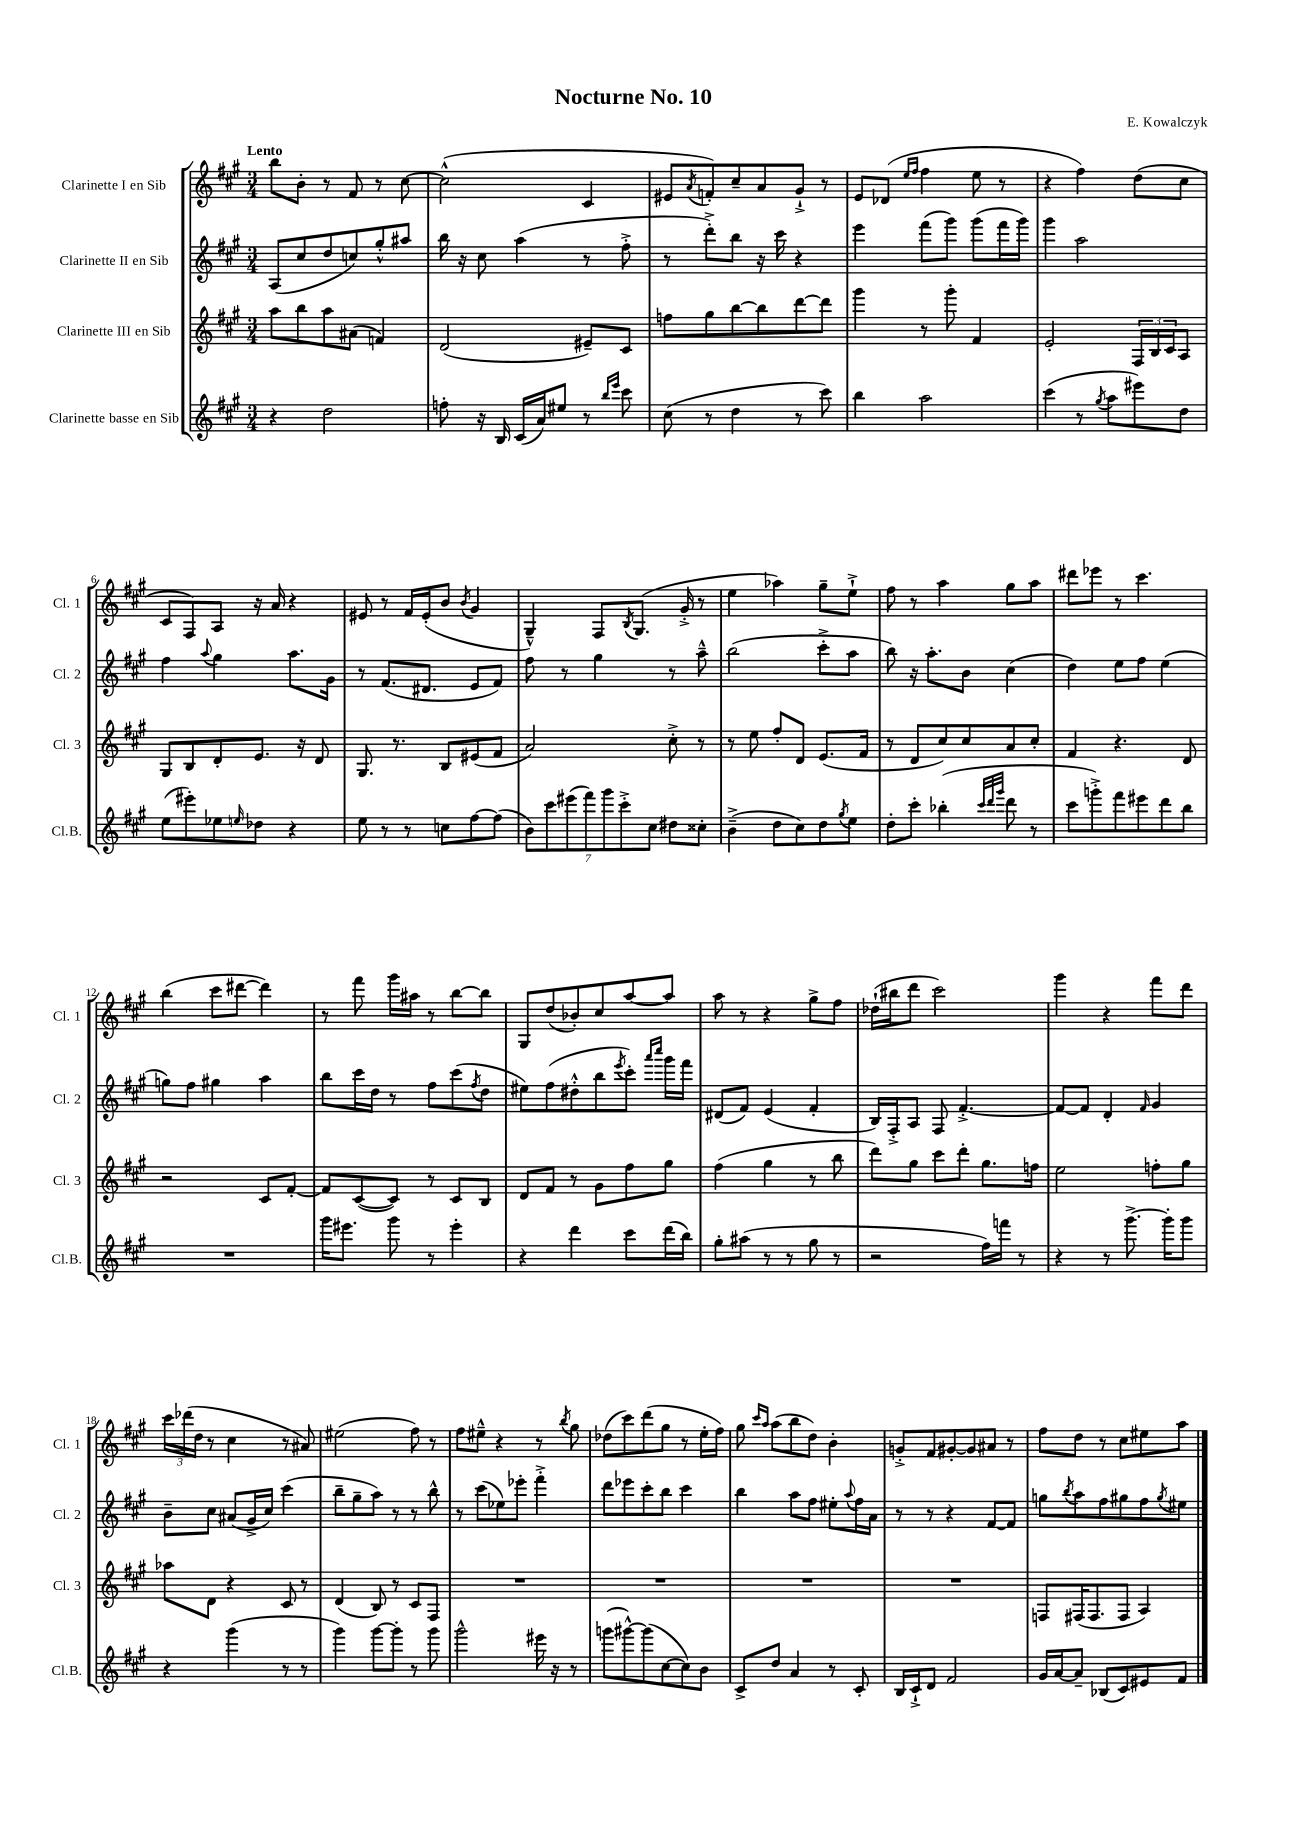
\header { title = "Nocturne No. 10" composer = "E. Kowalczyk" }
<<
\new StaffGroup <<
\new Staff = "s0" \with { instrumentName = "Clarinette I en Sib" shortInstrumentName = "Cl. 1" } {
    \clef treble \key a \major \numericTimeSignature \time 3/4 \tempo "Lento"
    b''8 b'8-. r8 fis'8 r8 cis''8~ |
    cis''2-^( cis'4 |
    eis'8 \acciaccatura { a'8 } f'8-.) cis''8-- a'8 gis'8-!-> r8 |
    e'8 des'8( \grace { e''16 fis''16 } fis''4 e''8 r8 |
    r4 fis''4) d''8( cis''8 |
    cis'8 fis8) a8 r16 a'16 r4 |
    eis'8 r8 fis'16 eis'16-.( b'8 \acciaccatura { b'8 } gis'4 |
    gis4---^) fis8 \acciaccatura { b8 } gis8.( gis'16-.-> r8 |
    e''4 aes''4) gis''8-- e''8-!-> |
    fis''8 r8 a''4 gis''8 a''8 |
    dis'''8 ees'''8 r8 cis'''4. |
    b''4( cis'''8 dis'''8~ dis'''4) |
    r8 fis'''8 gis'''16 ais''16 r8 b''8~ b''8 |
    gis8 d''8( bes'8-.) cis''8 a''8~ a''8 |
    a''8 r8 r4 gis''8-> fis''8 |
    des''16-!( bis''16 d'''8 cis'''2) |
    gis'''4 r4 fis'''8 d'''8 |
    \tuplet 3/2 { cis'''16 des'''16( d''16 } r8 cis''4 r8 ais'8) |
    eis''2( fis''8) r8 |
    fis''8 eis''8---^ r4 r8 \acciaccatura { b''8 } gis''8 |
    des''8( cis'''8) d'''8( gis''8 r8 e''16-. fis''16) |
    gis''8 \grace { cis'''16 a''16 } a''8( b''8 d''8) b'4-. |
    g'8-.-> fis'8 gis'8~-. gis'8 ais'8 r8 |
    fis''8 d''8 r8 cis''8 eis''8 a''8 \bar "|." |
}
\new Staff = "s1" \with { instrumentName = "Clarinette II en Sib" shortInstrumentName = "Cl. 2" } {
    \clef treble \key a \major \numericTimeSignature \time 3/4
    a8( cis''8 d''8 c''8) gis''8-.-^ ais''8 |
    b''16 r16 cis''8 a''4( r8 fis''8-.-> |
    r8 d'''8-.->) b''8 r16 cis'''16 r4 |
    e'''4 fis'''8( gis'''8) gis'''8( fis'''16 gis'''16) |
    gis'''4 a''2 |
    fis''4 \appoggiatura { a''8 } gis''4 a''8. gis'16 |
    r8 fis'8.( dis'8. e'8 fis'8) |
    fis''8 r8 gis''4 r8 a''8---^ |
    b''2( cis'''8-.-> a''8 |
    b''8) r16 a''8.-. b'8 cis''4( |
    d''4) e''8 fis''8 e''4( |
    g''8) fis''8 gis''4 a''4 |
    b''8 cis'''16 d''16 r8 fis''8 cis'''8( \acciaccatura { fis''8 } d''8 |
    eis''8) fis''8( dis''8-.-^ b''8 \acciaccatura { e'''8 } cis'''8-.) \grace { a'''16 cis''''16 } gis'''16 fis'''16 |
    dis'8( fis'8) e'4( fis'4-. |
    b16) fis16-.-> a8 fis8 fis'4.~-.-> |
    fis'8~ fis'8 d'4-. \grace { fis'16 } gis'4 |
    b'8-- cis''8 ais'8( gis'16-> cis''16) cis'''4( |
    b''8-- gis''8-- a''8) r8 r8 b''8-^ |
    r8 cis'''8( ees''8) ees'''8-. fis'''4-.-> |
    d'''8 ees'''8 cis'''8-. b''8 cis'''4 |
    b''4 a''8 fis''8 eis''8-. \appoggiatura { a''8 } fis''16 a'16 |
    r8 r8 r4 fis'8~ fis'8 |
    g''8 \acciaccatura { b''8 } a''8 fis''8 gis''8 fis''8 \acciaccatura { gis''8 } eis''8 \bar "|." |
}
\new Staff = "s2" \with { instrumentName = "Clarinette III en Sib" shortInstrumentName = "Cl. 3" } {
    \clef treble \key a \major \numericTimeSignature \time 3/4
    a''8 b''8 a''8 ais'8( f'4) |
    d'2( eis'8--) cis'8 |
    f''8 gis''8 b''8~ b''8 d'''8~ d'''8 |
    gis'''4 r8 gis'''8-. fis'4 |
    e'2-. \tuplet 3/2 { fis16 b16 cis'16 } a8 |
    gis8 b8 d'8-. e'8. r16 d'8 |
    gis8. r8. b8 eis'8( fis'8 |
    a'2) cis''8-.-> r8 |
    r8 e''8 fis''8-. d'8 e'8.( fis'16 |
    r8 d'8 cis''8) cis''8 a'8 cis''8-. |
    fis'4 r4. d'8 |
    r2 cis'8 fis'8~-. |
    fis'8 cis'8~( cis'8) r8 cis'8 b8 |
    d'8 fis'8 r8 gis'8 fis''8 gis''8 |
    fis''4( gis''4 r8 b''8 |
    d'''8) gis''8 cis'''8 d'''8-. gis''8. f''16 |
    e''2 f''8-. gis''8 |
    aes''8 d'8 r4 cis'8 r8 |
    d'4( b8) r8 cis'8 fis8 |
    R2. |
    R2. |
    R2. |
    R2. |
    f8 fis16( fis8. fis8 a4) \bar "|." |
}
\new Staff = "s3" \with { instrumentName = "Clarinette basse en Sib" shortInstrumentName = "Cl.B." } {
    \clef treble \key a \major \numericTimeSignature \time 3/4
    r4 d''2 |
    f''8-. r16 b16 cis'16( a'16) eis''8 r8 \grace { b''16 e'''16 } cis'''8 |
    cis''8( r8 d''4 r8 cis'''8) |
    b''4 a''2 |
    cis'''4( r8 \acciaccatura { gis''8 } a''8 eis'''8) d''8 |
    e''8( eis'''8-.) ees''8 \grace { e''16 } des''8 r4 |
    e''8 r8 r8 c''8 fis''8~ fis''8( |
    \tuplet 7/4 { b'8) cis'''8 eis'''8( fis'''8) gis'''8 cis'''8-.-> cis''8 } dis''8 cisis''8-. |
    b'4--->( d''8 cis''8) d''8 \acciaccatura { gis''8 } e''8 |
    d''8-. cis'''8-. bes''4-.( \grace { cis'''32 d'''32 gis'''32 } d'''8 r8 |
    cis'''8 g'''8-.->) fis'''8 eis'''8 d'''8 b''8 |
    R2. |
    gis'''16 eis'''8. gis'''8 r8 eis'''4-. |
    r4 d'''4 cis'''8 d'''16( b''16) |
    gis''8-. ais''8( r8 r8 gis''8 r8 |
    r2 fis''16) f'''16 r8 |
    r4 r8 gis'''8.~-> gis'''16-. gis'''8 |
    r4 gis'''4( r8 r8 |
    gis'''4) gis'''8~ gis'''8-. r8 gis'''8 |
    gis'''2-^ eis'''16 r16 r8 |
    g'''8( gis'''8~-^) gis'''8( cis''8~ cis''8) b'8 |
    cis'8-> d''8 a'4 r8 cis'8-. |
    b16 cis'16-!-> d'8 fis'2 |
    gis'16 a'16~ a'8-- bes8( cis'8) eis'8 fis'8 \bar "|." |
}
>>
>>
